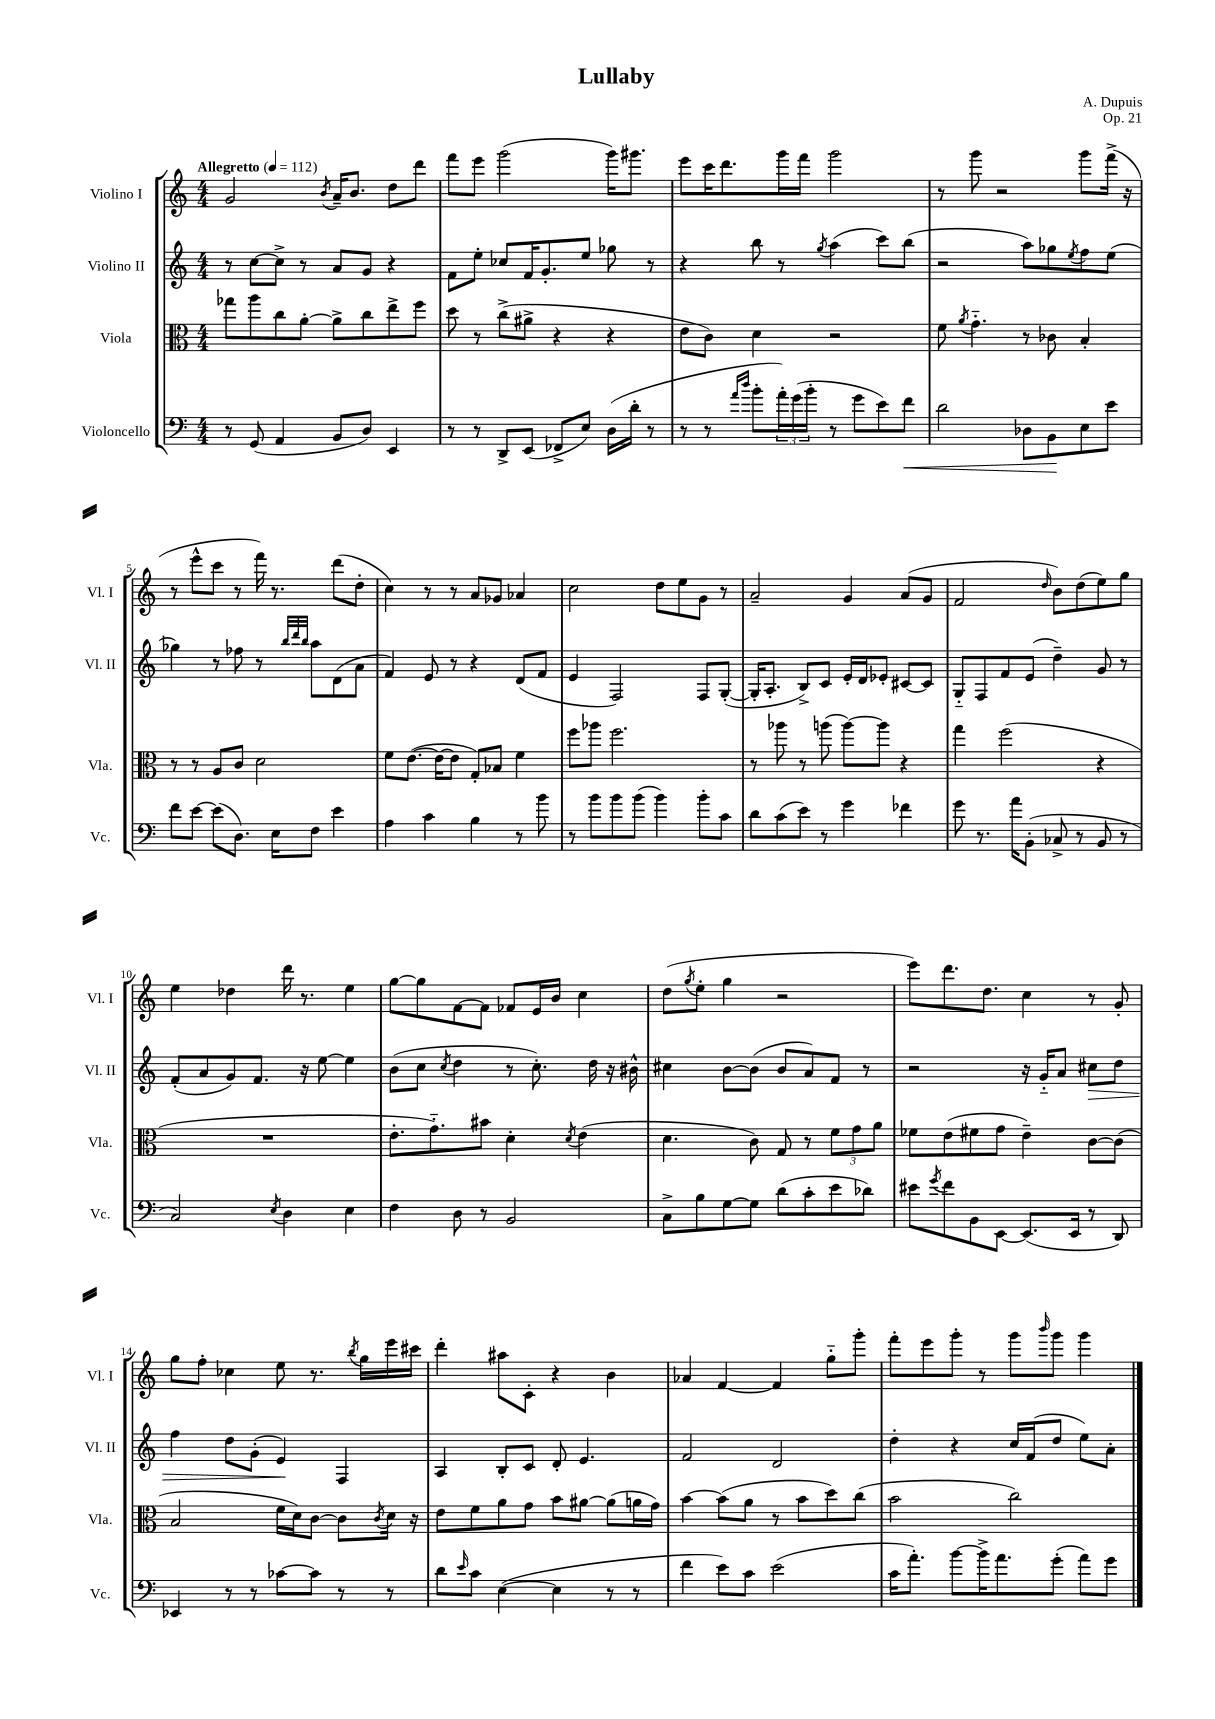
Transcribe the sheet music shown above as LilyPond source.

\header { title = "Lullaby" composer = "A. Dupuis" opus = "Op. 21" }
<<
\new StaffGroup <<
\new Staff = "s0" \with { instrumentName = "Violino I" shortInstrumentName = "Vl. I" } {
    \clef treble \key c \major \numericTimeSignature \time 4/4 \tempo "Allegretto" 4 = 112
    g'2 \acciaccatura { b'8 } a'16-- b'8. d''8 d'''8 |
    f'''8 e'''8 g'''2( g'''16) gis'''8. |
    e'''8 c'''16 d'''8. g'''16 f'''16 g'''2 |
    r8 g'''8 r2 g'''8 f'''16->( r16 |
    r8 e'''8-^ c'''8 r8 f'''16) r8. d'''8( d''8-. |
    c''4) r8 r8 a'8 ges'8 aes'4 |
    c''2 d''8 e''8 g'8 r8 |
    a'2-- g'4 a'8( g'8 |
    f'2 \grace { d''16 } b'8) d''8( e''8) g''8 |
    e''4 des''4 d'''16 r8. e''4 |
    g''8~ g''8 f'8~ f'8 fes'8 e'16 b'16 c''4 |
    d''8( \acciaccatura { g''8 } e''8-. g''4 r2 |
    e'''8) d'''8. d''8. c''4 r8 g'8-. |
    g''8 f''8-. ces''4 e''8 r8. \acciaccatura { b''8 } g''16 e'''16 cis'''16 |
    d'''4-. ais''8 c'8-. r4 b'4 |
    aes'4 f'4~ f'4 g''8-_ g'''8-. |
    f'''8-. e'''8 g'''8-. r8 g'''8 \grace { b'''16 } g'''8 g'''4 \bar "|." |
}
\new Staff = "s1" \with { instrumentName = "Violino II" shortInstrumentName = "Vl. II" } {
    \clef treble \key c \major \numericTimeSignature \time 4/4
    r8 c''8~ c''8-> r8 a'8 g'8 r4 |
    f'8 e''8-. ces''8 f'16 g'8.-. e''8 ges''8 r8 |
    r4 b''8 r8 \acciaccatura { g''8 } a''4( c'''8) b''8( |
    r2 a''8) ges''8 \acciaccatura { e''8 } f''8 e''8( |
    ges''4) r8 fes''8 r8 \grace { b''32 d'''32 b''32 } a''8 d'8( a'8 |
    f'4) e'8 r8 r4 d'8( f'8 |
    e'4 f2) f8 g8~-.( |
    g16-. a8.-. b8->) c'8 e'16-. d'16 ees'8-. cis'8~ cis'8 |
    g8-_ f8 f'8 e'8( d''4--) g'8 r8 |
    f'8-.( a'8 g'8) f'8. r16 e''8~ e''4 |
    b'8( c''8 \acciaccatura { c''8 } d''4 r8 c''8.-.) d''16 r16 bis'16-^ |
    cis''4 b'8~ b'8( b'8 a'8) f'8 r8 |
    r2 r16 g'16-_ a'8 cis''8\> d''8 |
    f''4 d''8 g'8-.( e'4\!) f4 |
    a4 b8-. c'8 d'8-. e'4. |
    f'2 d'2 |
    d''4-. r4 c''16 f'16( d''8 e''8) a'8-. \bar "|." |
}
\new Staff = "s2" \with { instrumentName = "Viola" shortInstrumentName = "Vla." } {
    \clef alto \key c \major \numericTimeSignature \time 4/4
    ges''8 a''8 c''8 a'8~-. a'8-> c''8 e''8-> f''8 |
    d''8 r8 c''8->( ais'8-> r4 r4 |
    e'8 c'8) d'4 r2 |
    f'8 \acciaccatura { a'8 } g'4.-_ r8 ces'8 b4-. |
    r8 r8 a8 c'8 d'2 |
    f'8 e'8.~( e'16~ e'8 g8-.) bes8 f'4 |
    f''8 aes''8 f''2. |
    r8 aes''8 r8 a''8( a''8~) a''8 r4 |
    g''4 f''2( r4 |
    R1 |
    e'8.-. g'8.-_) bis'8 d'4-. \acciaccatura { d'8 } e'4( |
    d'4. c'8) g8 r8 \tuplet 3/2 { f'8 g'8 a'8 } |
    fes'8 e'8( fis'8 g'8 e'4--) c'8~ c'8( |
    b2 f'16 d'16) c'8~ c'8 \acciaccatura { c'8 } d'16 r16 |
    e'8 f'8 a'8 g'8 b'8 ais'8~ ais'8( a'16 g'16) |
    b'4~ b'8( a'8 r8 b'8 d''8) c''8( |
    b'2 c''2) \bar "|." |
}
\new Staff = "s3" \with { instrumentName = "Violoncello" shortInstrumentName = "Vc." } {
    \clef bass \key c \major \numericTimeSignature \time 4/4
    r8 g,8( a,4 b,8 d8) e,4 |
    r8 r8 d,8-> e,8( fes,8-> e8) d16( d'16-. r8 |
    r8 r8 \grace { a'16 d''16 } b'8-. \tuplet 3/2 { a'16-.) g'16( b'16-. } r8 g'8 e'8) f'8\< |
    d'2 des8 b,8\! e8 e'8 |
    f'8 e'8~ e'8( d8.) e16 f8 e'4 |
    a4 c'4 b4 r8 b'8 |
    r8 b'8 b'8 b'8( b'4) b'8-. c'8 |
    d'8 c'8( e'8) r8 g'4 fes'4 |
    g'8 r8. a'16 b,8-.( ces8-> r8 b,8 r8 |
    c2) \acciaccatura { e8 } d4 e4 |
    f4 d8 r8 b,2 |
    c8-> b8 g8~ g8 d'8( c'8-. e'8 des'8) |
    eis'8 \acciaccatura { g'8 } f'8 b,8 e,8~ e,8.( e,16 r8 d,8) |
    ees,4 r8 r8 ces'8~ ces'8 r8 r8 |
    d'8 \grace { e'16 } c'8 e4~( e4 r8 r8 |
    f'4 e'8) c'8 e'2( |
    c'16 a'8.-.) b'8~ b'16-> a'8. g'8-.( a'8) g'8 \bar "|." |
}
>>
>>
